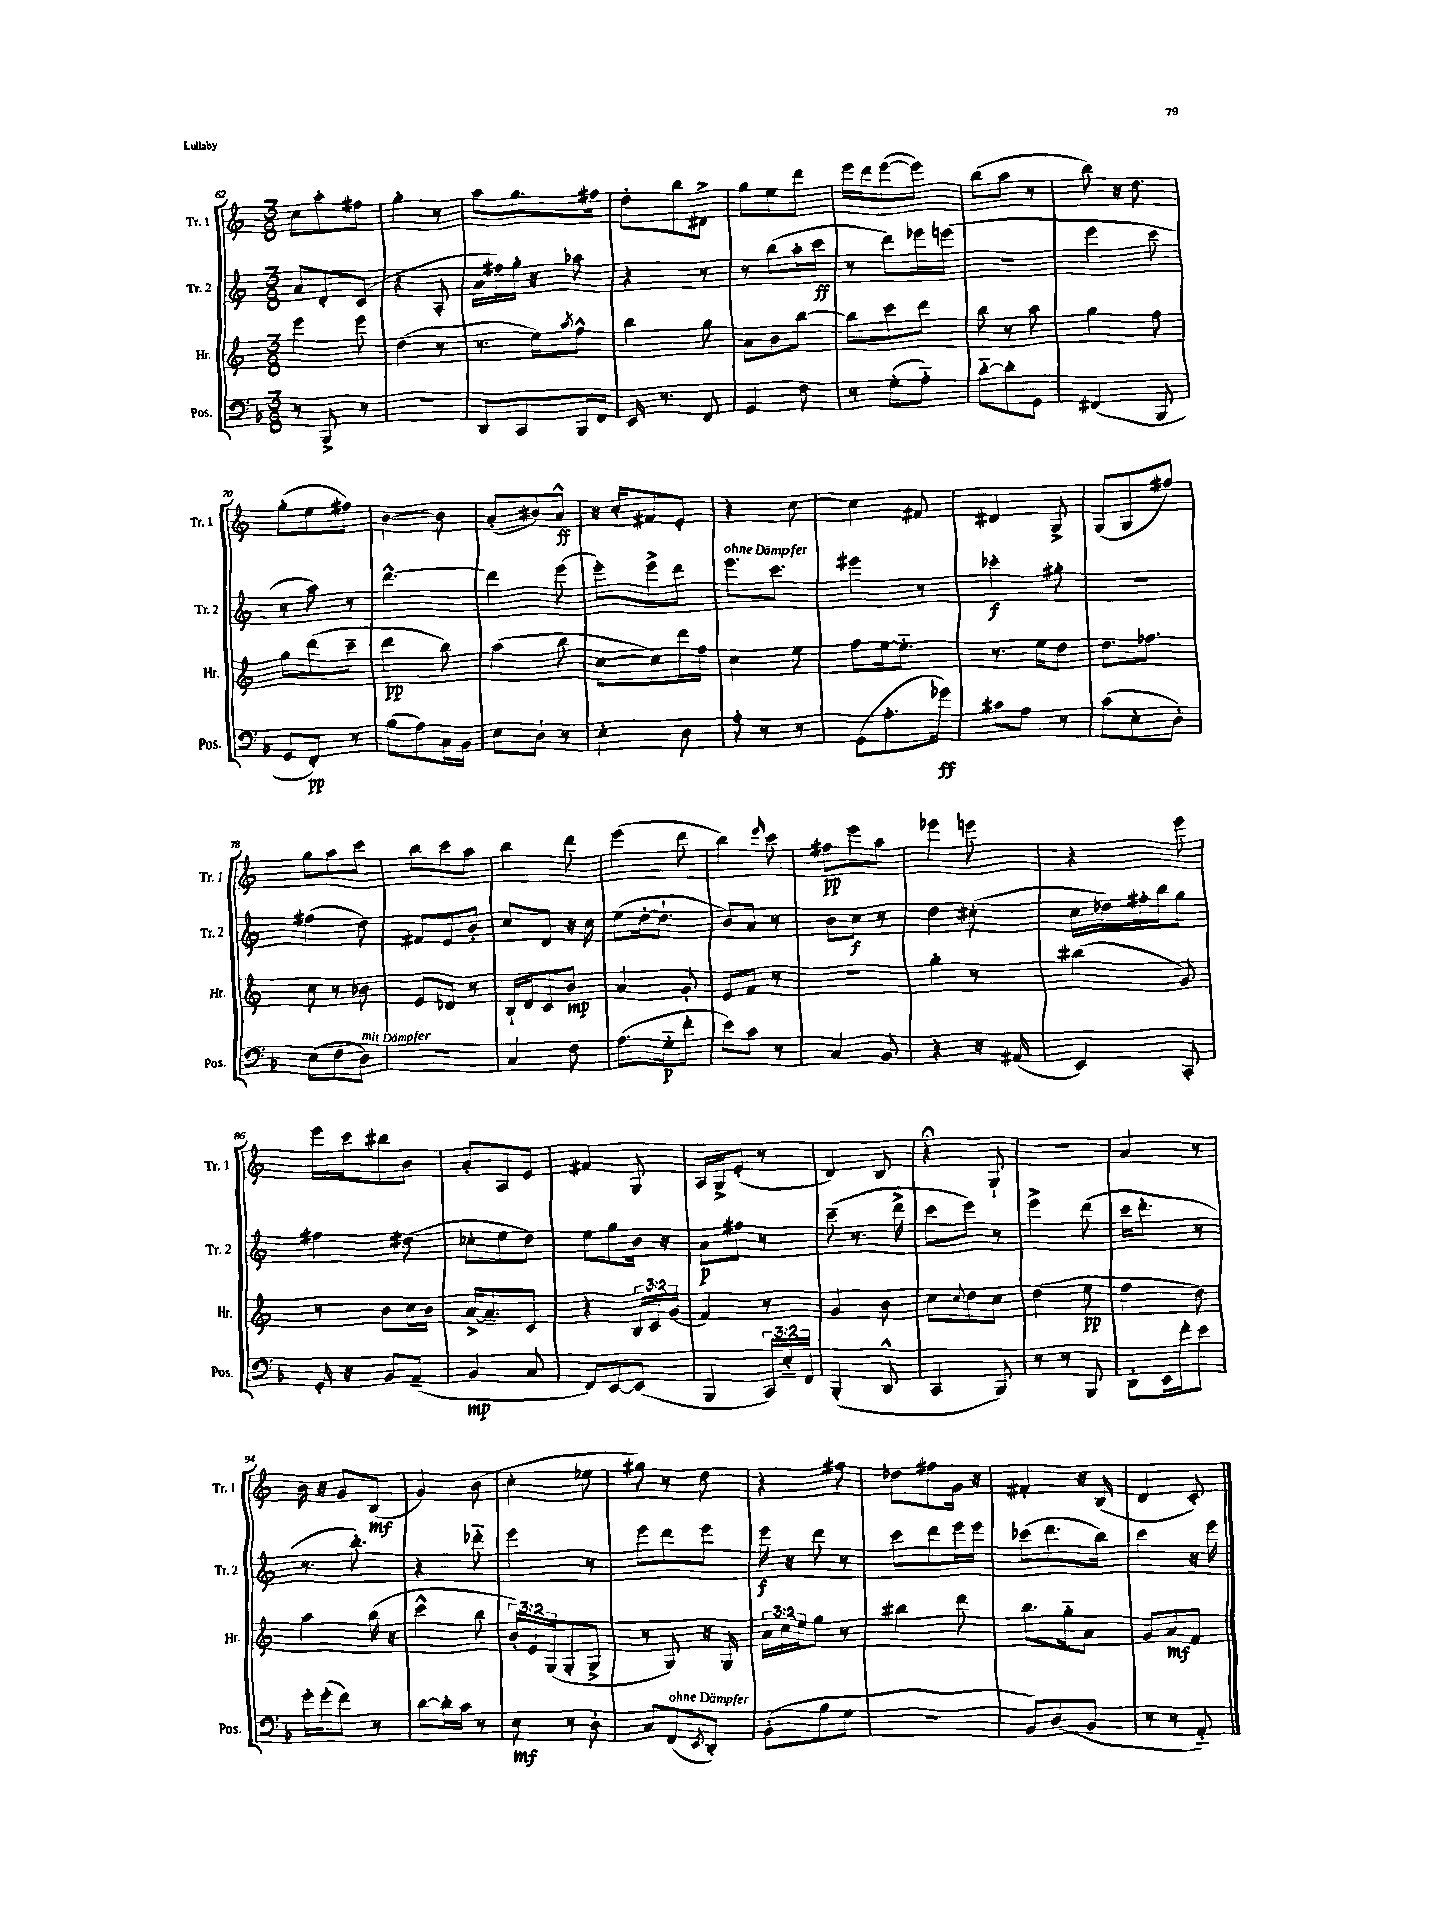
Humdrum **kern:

**kern	**kern	**kern	**kern
*staff4	*staff3	*staff2	*staff1
*clefF4	*clefG2	*clefG2	*clefG2
*k[b-]	*k[]	*k[]	*k[]
*M3/8	*M3/8	*M3/8	*M3/8
8r	4eee	8a	8cc
8BBB-^	.	8d'	8aa'
8r	8eee	(8c	8ff#
=	=	=	=
4.r	(4dd	4r	4gg'
.	8r	8A'	8r
=	=	=	=
8DD	8.r	16a	8aa
.	.	16ff#)	.
8CC	.	16gg'	8.gg
.	16ee)	16r	.
.	8qaa	.	.
16BBB-	8ff^^	8aa-	.
16FF	.	.	16ff#
=	=	=	=
16EE	4bb	4r	8dd'
8.r	.	.	.
.	.	.	8bb
8FF	8gg	8r	8d#^
=	=	=	=
4GG	8a	8r	8gg
.	8b	(8bb	8ee
8F	[8bb	16aa'	8ddd
.	.	16ccc	.
=	=	=	=
8r	8bb]	8r	16eee
.	.	.	16ddd
(8G'	8ccc	8ddd)	([8eee
8A'~)	8ddd	16eee-	8eee])
.	.	(16eee	.
=	=	=	=
[8d'~	8bb	4.r	(8bb
8d']	8r	.	8aa
8GG	8aa	.	8r
=	=	=	=
(4FF#	4gg	4eee	8bb)
.	.	.	16r
.	.	.	8.dd
8BBB-	8ff	8ccc	.
=	=	=	=
8GG	8gg	8r	(8gg'
8FF')	(8ddd	8aa)	8ee
8r	8ccc~	8r	8ff#)
=	=	=	=
(8B-	4ddd	[4.ddd^^	[4b
8A)	.	.	.
16C	8bb)	.	8b]
16BB-	.	.	.
=	=	=	=
8E	(4aa	4ddd]	(8a'
8D`	.	.	8b#)
8r	8bb	(8eee	8a^^
=	=	=	=
4E'	[8cc	8eee')	16r
.	.	.	16cc'
.	8cc])	8eee^	8f#
8D	16ddd	8ddd	8e'
.	16ff	.	.
=	=	=	=
8A'	4cc	8.eee	4r
8r	.	.	.
.	.	8.ccc	.
8r	8ee	.	[8cc
=	=	=	=
(8GG	8ff	4eee#	4cc]
8.A'	[16ee	.	.
.	8.ee'~]	.	.
.	.	8r	8f#
16g-)	.	.	.
=	=	=	=
8c#	8.r	4ccc-'	4d#
8A	.	.	.
.	16ee	.	.
8r	8dd	8gg#'	8G^
=	=	=	=
(8c	8.dd	4.r	(8G
8E'	.	.	8G
.	8.ff-	.	.
8D')	.	.	8ff#)
=	=	=	=
(8E	8cc	(4ff#	8gg
8F	8r	.	8aa
8D)	8b-	8dd)	8ccc
=	=	=	=
4.r	8e	8f#	8bb
.	8d-	8e	8ccc
.	8r	8b'	8aa
=	=	=	=
4C	16B`	8cc	4bb
.	16d	.	.
.	8c	8d	.
8F	8b	16r	8ddd
.	.	16cc	.
=	=	=	=
(8.A	4a	(8ee	(4eee
.	.	[16dd'	.
16G'~	.	8.dd`]	.
8f'	8g'	.	8ddd
=	=	=	=
8e)	8e	8b)	4bb)
8c	8f	8a	.
.	.	.	16qqeee
8r	8r	8r	8ccc
=	=	=	=
4C	4.r	8b	8ff#
.	.	8cc	8eee
8BB-	.	8r	8aa
=	=	=	=
4r	4gg'	4dd	4eee-
16r	8r	(8cc#'	8eee
(16AA#	.	.	.
=	=	=	=
4EE)	(4bb#	16cc	4r
.	.	16dd-)	.
.	.	16ff#'	.
.	.	16bb	.
8CC'	8g)	8gg	8eee
=	=	=	=
16GG'	8r	4ff#	16eee
16r	.	.	16ccc
8BB-	8b	.	8bb#
(8AA~	16cc	(8dd#	8b
.	16b	.	.
=	=	=	=
4BB-	[16a^	8cc-'	8a'
.	8.a~]	.	.
.	.	8ee	8A
8C	8c	8dd)	8e
=	=	=	=
8FF)	4r	8ee	4f#
[8EE	.	8gg	.
(8EE]	24B	16b	8G
.	24c	.	.
.	.	16r	.
.	(24g	.	.
=	=	=	=
4BBB-	4f)	8a	16A
.	.	.	16G^
.	.	8ff#	(8e'
24CC)	8r	8r	8r
24E'~	.	.	.
24FF	.	.	.
=	=	=	=
(4BBB-'	4g	(8ccc~	4d)
.	.	8.r	.
8DD^^	8b	.	8B
.	.	16ddd^	.
=	=	=	=
4CC	8cc	8ccc	4r;
.	8qqcc	.	.
.	8dd	8eee)	.
8BBB-)	8cc	8r	8G`
=	=	=	=
8r	(4dd	4eee^	4.r
8r	.	.	.
8BBB-	8ee	(8ddd	.
=	=	=	=
8DD'	4ff	16ccc	4a
.	.	8.ddd'	.
16EE	.	.	.
16f'	.	.	.
8e	8dd)	8r	8r
=	=	=	=
16g'	4aa	8.r	16b
(16g'	.	.	16r
8f)	.	.	8g
.	.	8.bb')	.
8r	(16bb	.	(8B
.	16r	.	.
=	=	=	=
[8d	4ccc^^	4r	4g)
16d']	.	.	.
16c	.	.	.
8r	8bb	8ddd-'~	(8b
=	=	=	=
8E	24b')	4eee	4cc'
.	24e	.	.
.	(24G	.	.
8r	8G'	.	.
8D'	8G^	8r	8ee-
=	=	=	=
8C	8r	8eee	8gg#)
(8FF	8G)	8ddd	8r
8qEE	.	.	.
8DD')	16r	8eee	8dd
.	16G	.	.
=	=	=	=
(8BB-'	24a	16eee	4r
.	24cc	.	.
.	.	16r	.
.	24ee	.	.
8B-	8gg	8ddd	.
8G	8r	8r	8ff#
=	=	=	=
4.r	4bb#	8ccc	8dd-
.	.	8ddd	8ff#
.	8ddd	16eee	16g
.	.	16eee	16r
=	=	=	=
8BB-)	8.bb	(8ccc-	4f#'
(8D	.	8.ddd	.
.	16gg'~	.	.
8BB-	8a	.	16r
.	.	16bb)	(16B
=	=	=	=
8r	8g	4ccc	4d
8r	8a	.	.
8AA'~)	8f	16r	8c')
.	.	16eee	.
==	==	==	==
*-	*-	*-	*-
